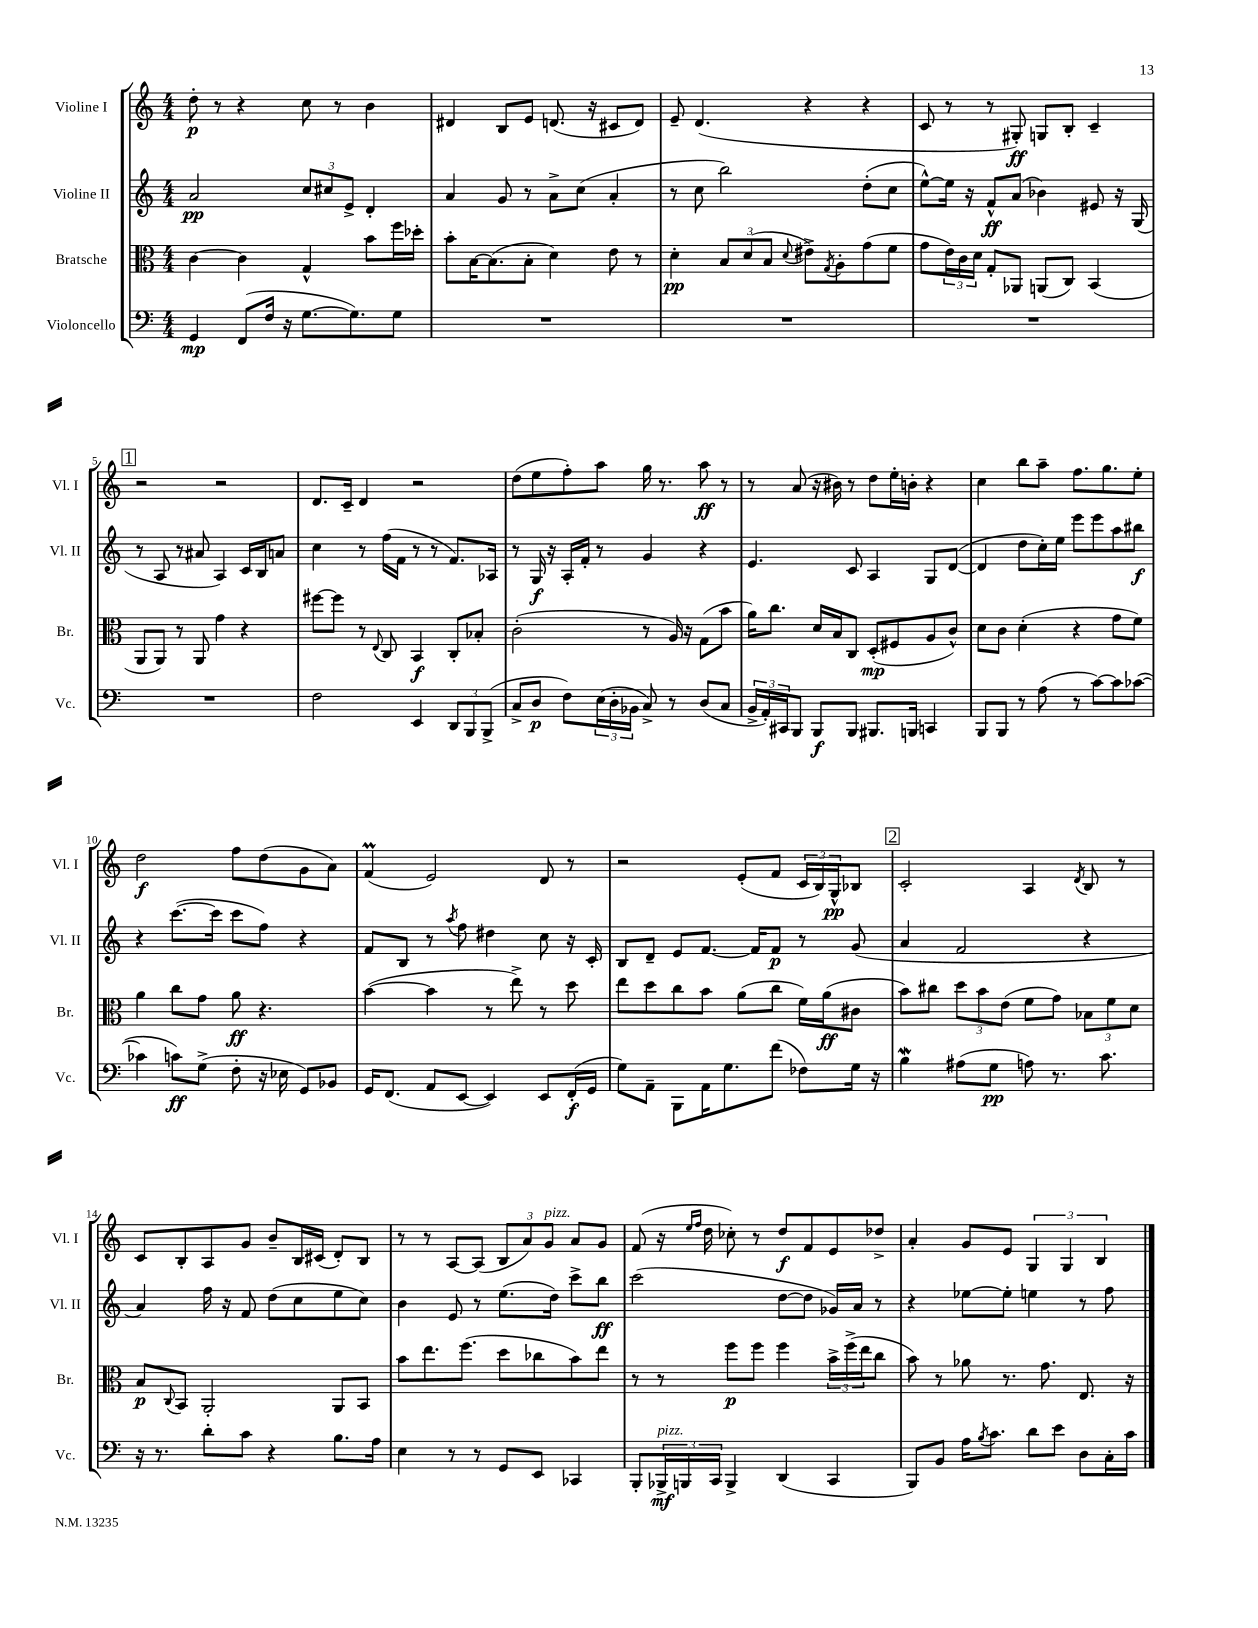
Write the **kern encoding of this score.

**kern	**dynam	**kern	**dynam	**kern	**dynam	**kern	**dynam
*part4	*part4	*part3	*part3	*part2	*part2	*part1	*part1
*staff4	*staff4	*staff3	*staff3	*staff2	*staff2	*staff1	*staff1
*I"Violoncello	*	*I"Bratsche	*	*I"Violine II	*	*I"Violine I	*
*I'Vc.	*	*I'Br.	*	*I'Vl. II	*	*I'Vl. I	*
*clefF4	*	*clefC3	*	*clefG2	*	*clefG2	*
*k[]	*	*k[]	*	*k[]	*	*k[]	*
*M4/4	*	*M4/4	*	*M4/4	*	*M4/4	*
=1	=1	=1	=1	=1	=1	=1	=1
4GG/	mp	[4c\	.	2a/	pp	8dd'\	p
.	.	.	.	.	.	8r	.
(8FF/L	.	4c\]	.	.	.	4r	.
16F/Jk	.	.	.	.	.	.	.
16r	.	.	.	.	.	.	.
[8.G\L	.	4G^^/	.	12cc/L	.	8cc\	.
.	.	.	.	12cc#X/	.	.	.
.	.	.	.	.	.	8r	.
.	.	.	.	12e^/J	.	.	.
8.G\])	.	.	.	.	.	.	.
.	.	8b\L	.	4d'/	.	4b\	.
8G\J	.	16ff\L	.	.	.	.	.
.	.	16dd-X'\JJ	.	.	.	.	.
=2	=2	=2	=2	=2	=2	=2	=2
1r	.	8b'\L	.	4a/	.	4d#X/	.
.	.	[16B\K	.	.	.	.	.
.	.	(8.B\]	.	.	.	.	.
.	.	.	.	8g/	.	8B/L	.
.	.	8B'\J	.	8r	.	8e/J	.
.	.	4d\)	.	8a^\L	.	(8.dn/	.
.	.	.	.	(8cc\J	.	.	.
.	.	.	.	.	.	16r	.
.	.	8e\	.	4a'/	.	8c#X/L	.
.	.	8r	.	.	.	8d/J)	.
=3	=3	=3	=3	=3	=3	=3	=3
1r	.	4d'\	pp	8r	.	8e~/	.
.	.	.	.	8cc\	.	(4.d/	.
.	.	12B/L	.	2bb\)	.	.	.
.	.	(12d/	.	.	.	.	.
.	.	12B/J	.	.	.	.	.
.	.	8qqd/	.	.	.	.	.
.	.	8e#X^\L)	.	.	.	4r	.
.	.	8qG/	.	.	.	.	.
.	.	8A'\	.	.	.	.	.
.	.	(8g\	.	(8dd'\L	.	4r	.
.	.	8f\J	.	8cc\J	.	.	.
=4	=4	=4	=4	=4	=4	=4	=4
1r	.	8g\L	.	[8ee^^\L)	.	8c/	.
.	.	24e\L)	.	16ee\Jk]	.	8r	.
.	.	24c\	.	.	.	.	.
.	.	.	.	16r	.	.	.
.	.	24d\JJ	.	.	.	.	.
.	.	8G'/L	.	8f^^/L	ff	8r	.
.	.	8AA-X/J	.	(8a/J	.	8G#X'/)	ff
.	.	(8AAn/L	.	4b-X\)	.	8Gn/L	.
.	.	8C/J)	.	.	.	8B'/J	.
.	.	(4BB/	.	8e#X/	.	4c~/	.
.	.	.	.	16r	.	.	.
.	.	.	.	(16G/	.	.	.
!!LO:LB:g=z
!!LO:REH:place=s1:t=1
=5	=5	=5	=5	=5	=5	=5	=5
1r	.	8AA/L	.	8r	.	2r	.
.	.	8AA/J)	.	8A/	.	.	.
.	.	8r	.	8r	.	.	.
.	.	8AA/	.	8a#X/	.	.	.
.	.	4g\	.	4A/)	.	2r	.
.	.	4r	.	16c/LL	.	.	.
.	.	.	.	16B/J	.	.	.
.	.	.	.	8an/J	.	.	.
=6	=6	=6	=6	=6	=6	=6	=6
2F\	.	[8ff#X\L	.	4cc\	.	8.d/L	.
.	.	8ff#\J]	.	.	.	.	.
.	.	.	.	.	.	16c~/Jk	.
.	.	8r	.	8r	.	4d/	.
.	.	8qqE/	.	.	.	.	.
.	.	8C/	.	(16ff\LL	.	.	.
.	.	.	.	16f\JJ	.	.	.
4EE/	.	4BB/	f	8r	.	2r	.
.	.	.	.	8r	.	.	.
12DD/L	.	8C'/L	.	8.f/L)	.	.	.
12BBB/	.	.	.	.	.	.	.
.	.	8B-X'/J	.	.	.	.	.
(12BBB^/J	.	.	.	.	.	.	.
.	.	.	.	16A-X/Jk	.	.	.
=7	=7	=7	=7	=7	=7	=7	=7
8C^/L	.	(2c'\	.	8r	.	(8dd\L	.
8D/J	p	.	.	16G/	f	8ee\	.
.	.	.	.	16r	.	.	.
8F\L)	.	.	.	16A'/LL	.	8ff'\)	.
.	.	.	.	16f'/JJ	.	.	.
(24E\L	.	.	.	8r	.	8aa\J	.
24D'\	.	.	.	.	.	.	.
24BB-X\JJ	.	.	.	.	.	.	.
8C^/)	.	8r	.	4g/	.	16gg\	.
.	.	.	.	.	.	8.r	.
8r	.	16A/)	.	.	.	.	.
.	.	16r	.	.	.	.	.
(8D/L	.	(8G\L	.	4r	.	8aa\	ff
8C/J	.	8b\J	.	.	.	8r	.
=8	=8	=8	=8	=8	=8	=8	=8
24BB^/LL	.	16a\KL)	.	4.e/	.	8r	.
24AA'/)	.	.	.	.	.	.	.
.	.	8.cc\J	.	.	.	.	.
24CC#X/J	.	.	.	.	.	.	.
8BBB/J	.	.	.	.	.	(8a/	.
8BBB/L	f	16d/LL	.	.	.	16r	.
.	.	16B/J	.	.	.	16b#X\)	.
8BBB/J	.	8C/J	.	8c/	.	8r	.
8.BBB#X/L	.	(8D'/L	mp	4A/	.	8dd\L	.
.	.	8F#X/	.	.	.	16ee'\L	.
16BBBn/Jk	.	.	.	.	.	16bn'\JJ	.
4CCn/	.	8A/	.	8G/L	.	4r	.
.	.	8c^^/J)	.	([8d/J	.	.	.
=9	=9	=9	=9	=9	=9	=9	=9
8BBB/L	.	8d\L	.	4d/]	.	4cc\	.
8BBB/J	.	8c\J	.	.	.	.	.
8r	.	(4d'\	.	8dd\L	.	8bb\L	.
(8A\	.	.	.	16cc'\L)	.	8aa~\J	.
.	.	.	.	16ee\JJ	.	.	.
8r	.	4r	.	8eee\L	.	8.ff\L	.
[8c\L)	.	.	.	8eee\	.	.	.
.	.	.	.	.	.	8.gg\	.
8c\]	.	8g\L	.	8aa\	.	.	.
([8c-X\J	.	8f\J)	.	8bb#X\J	f	8ee'\J	.
!!LO:LB:g=z
=10	=10	=10	=10	=10	=10	=10	=10
4c-X\]	.	4a\	.	4r	.	2dd\	f
8cn\L)	ff	8cc\L	.	([8.ccc\L	.	.	.
(8G^\J	.	8g\J	.	.	.	.	.
.	.	.	.	16ccc\Jk]	.	.	.
8F'\	.	8a\	ff	8ccc\L	.	8ff\L	.
16r	.	4.r	.	8ff\J)	.	(8dd\	.
16E-X\	.	.	.	.	.	.	.
8GG/L)	.	.	.	4r	.	8g\	.
8BB-X/J	.	.	.	.	.	8a\J)	.
=11	=11	=11	=11	=11	=11	=11	=11
16GG/KL	.	([4b\	.	8f/L	.	(4fM/	.
(8.FF/J	.	.	.	.	.	.	.
.	.	.	.	8B/J	.	.	.
8AA/L	.	4b\]	.	8r	.	2e/)	.
.	.	.	.	8qaa/	.	.	.
[8EE/J	.	.	.	8ff\	.	.	.
4EE/])	.	8r	.	4dd#X\	.	.	.
.	.	8ee^\)	.	.	.	.	.
8EE/L	.	8r	.	8cc\	.	8d/	.
(16FF'/L	f	8dd\	.	16r	.	8r	.
16GG/JJ	.	.	.	16c'/	.	.	.
=12	=12	=12	=12	=12	=12	=12	=12
8G\L)	.	8ee\L	.	8B/L	.	2r	.
8AA~\J	.	8dd\	.	8d~/J	.	.	.
8BBB\L	.	8cc\	.	8e/L	.	.	.
16AA\K	.	8b\J	.	[8.f/J	.	.	.
8.G\	.	.	.	.	.	.	.
.	.	(8a\L	.	.	.	(8e'/L	.
.	.	.	.	16f/KL]	.	.	.
(8f\J	.	8cc\J	.	8f/J	p	8f/J	.
8F-X\L)	.	16f\LL)	.	8r	.	24c/LL	.
.	.	.	.	.	.	24B/)	.
.	.	(16a\J	ff	.	.	.	.
.	.	.	.	.	.	24G^^/J	pp
16G\Jk	.	8c#X\J	.	(8g/	.	8B-X/J	.
16r	.	.	.	.	.	.	.
!!LO:REH:place=s1:t=2
=13	=13	=13	=13	=13	=13	=13	=13
4BW\	.	8b\L)	.	4a/	.	2c'/	.
.	.	8cc#X\J	.	.	.	.	.
(8A#X\L	.	12dd\L	.	2f/	.	.	.
.	.	12b\	.	.	.	.	.
8G\J	pp	.	.	.	.	.	.
.	.	(12e\J	.	.	.	.	.
8An\)	.	8f\L	.	.	.	4A/	.
8.r	.	8g\J)	.	.	.	.	.
.	.	.	.	.	.	8qd/	.
.	.	12B-X\L	.	4r	.	8B/	.
8.c\	.	.	.	.	.	.	.
.	.	12f\	.	.	.	.	.
.	.	.	.	.	.	8r	.
.	.	12d\J	.	.	.	.	.
!!LO:LB:g=z
=14	=14	=14	=14	=14	=14	=14	=14
16r	.	8B/L	p	4a/)	.	8c/L	.
8.r	.	.	.	.	.	.	.
.	.	8qqC/	.	.	.	.	.
.	.	8BB/J	.	.	.	8B'/	.
8d'\L	.	2AA'/	.	16ff\	.	8A/	.
.	.	.	.	16r	.	.	.
8c\J	.	.	.	8f/	.	8g/J	.
4r	.	.	.	(8dd\L	.	8b~/L	.
.	.	.	.	8cc\	.	16B/L	.
.	.	.	.	.	.	(16c#X/JJ	.
8.B\L	.	8AA/L	.	8ee\	.	8d'/L)	.
.	.	8BB/J	.	8cc\J)	.	8B/J	.
16A\Jk	.	.	.	.	.	.	.
=15	=15	=15	=15	=15	=15	=15	=15
4E\	.	8b\L	.	4b\	.	8r	.
.	.	8.ee\	.	.	.	8r	.
8r	.	.	.	8e/	.	[8A/L	.
.	.	(8.ff\J	.	.	.	.	.
8r	.	.	.	8r	.	(8A/J]	.
8GG/L	.	8dd\L	.	(8.ee\L	.	12B/L	.
.	.	.	.	.	.	12a/)	.
8EE/J	.	8cc-X\	.	.	.	.	.
!	!	!	!	!	!	!LO:TX:a:i:t=pizz.	!
.	.	.	.	.	.	12g/J	.
.	.	.	.	16dd\Jk)	.	.	.
4CC-X/	.	8b\)	.	8ccc^\L	.	8a/L	.
.	.	8ee\J	.	8bb\J	ff	8g/J	.
=16	=16	=16	=16	=16	=16	=16	=16
8BBB'/L	.	8r	.	(2ccc\	.	(8f/	.
!LO:TX:a:i:t=pizz.	!	!	!	!	!	!	!
24BBB-X^/L	mf	8r	.	.	.	16r	.
24BBBn/	.	.	.	.	.	.	.
.	.	.	.	.	.	16qqee/LL	.
.	.	.	.	.	.	16qqff/JJ	.
.	.	.	.	.	.	16dd\	.
24CC/JJ	.	.	.	.	.	.	.
4BBB^/	.	8ff\L	p	.	.	8cc-X'\)	.
.	.	8ff\J	.	.	.	8r	.
(4DD/	.	4ff\	.	[8dd\L	.	8dd/L	f
.	.	.	.	8dd\J]	.	8f/	.
4CC/	.	24b^\LL	.	16g-X/LL)	.	8e/	.
.	.	(24ff^\	.	.	.	.	.
.	.	.	.	16a/JJ	.	.	.
.	.	24ee\J	.	.	.	.	.
.	.	8cc\J	.	8r	.	8dd-X^/J	.
=17	=17	=17	=17	=17	=17	=17	=17
8BBB/L)	.	8b\)	.	4r	.	4a'/	.
8BB/J	.	8r	.	.	.	.	.
16A\KL	.	8a-X\	.	[8ee-X\L	.	8g/L	.
8qB/	.	.	.	.	.	.	.
8.c\J	.	.	.	.	.	.	.
.	.	8.r	.	8ee-'\J]	.	8e/J	.
8d\L	.	.	.	4een\	.	6G/	.
.	.	8.g\	.	.	.	.	.
8e\J	.	.	.	.	.	.	.
.	.	.	.	.	.	6G/	.
8D\L	.	8.E/	.	8r	.	.	.
.	.	.	.	.	.	6B/	.
16C'\L	.	.	.	8ff\	.	.	.
16c\JJ	.	16r	.	.	.	.	.
==	==	==	==	==	==	==	==
*-	*-	*-	*-	*-	*-	*-	*-
